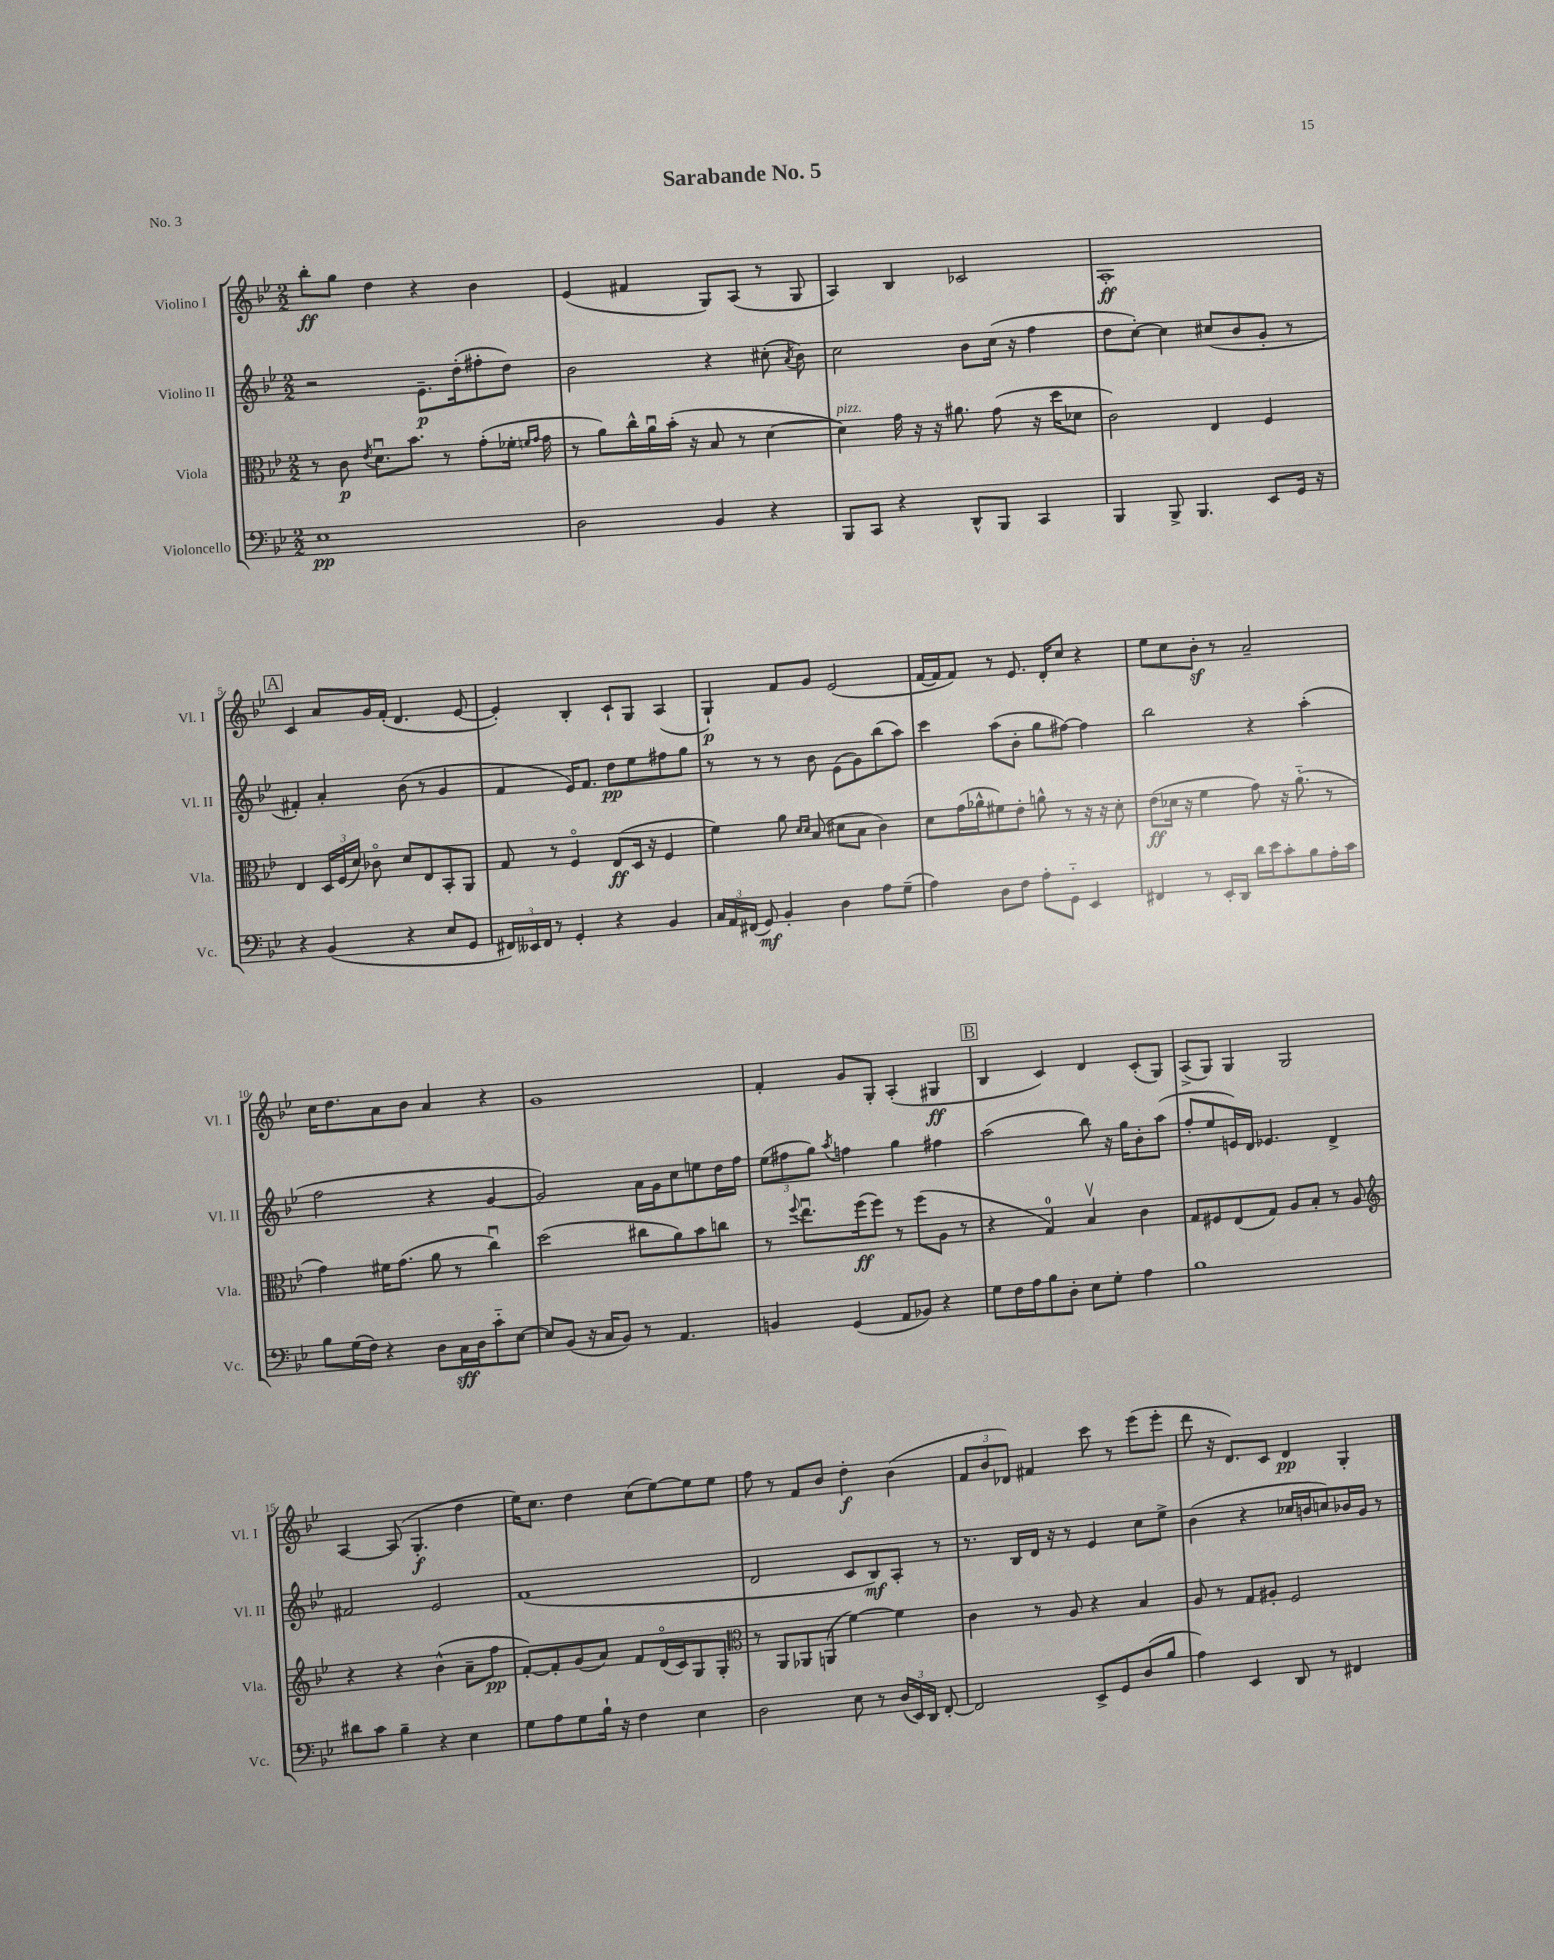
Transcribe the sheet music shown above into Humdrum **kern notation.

**kern	**kern	**kern	**kern
*staff4	*staff3	*staff2	*staff1
*clefF4	*clefC3	*clefG2	*clefG2
*k[b-e-]	*k[b-e-]	*k[b-e-]	*k[b-e-]
*M2/2	*M2/2	*M2/2	*M2/2
1E-	8r	2r	8bb-'\L
.	8c\	.	8gg\J
.	8qe-/	.	.
.	8.du\L	.	4dd\
.	8.b-\J	.	.
.	.	8.e-~\L	4r
.	8r	.	.
.	.	(16dd'\k	.
.	(8g'\L	8ff#'\	4b-\
.	16f-'\Jk	8dd\J)	.
.	16qqf/LL	.	.
.	16qqg/JJ	.	.
.	16g\	.	.
=	=	=	=
2D\	8r	2b-\	(4e-/
.	8a\L)	.	.
.	16cc^^\L	.	4f#/
.	16au\	.	.
.	(16b-'\JJ	.	.
.	16r	.	.
4BB-/	8B-/	4r	8G/L)
.	8r	.	(8A/J
4r	[4d\	(8cc#'\	8r
.	.	8qa/	.
.	.	8b-\)	8G/
=	=	=	=
8BBB-/L	4d\])	2cc\	4A/)
8CC/J	.	.	.
4r	16g\	.	4B-/
.	16r	.	.
.	16r	.	.
.	8.a#\	.	.
8DD^^/L	.	8b-\L	2c-/
8BBB-/J	(8g\	(16cc\Jk	.
.	.	16r	.
4CC/	16r	4ff\	.
.	16dd\LK	.	.
.	8d-\J	.	.
=	=	=	=
4BBB-/	2c\)	8dd\L	1A'
.	.	[8cc'\J)	.
8BBB-^/	.	4cc\]	.
4.BBB-/	.	.	.
.	4E-/	(8cc#/L	.
.	.	8b-/	.
8EE-/L	4F/	8g'/J	.
16GG/Jk	.	8r	.
16r	.	.	.
=	=	=	=
4r	4E-/	4f#'/)	4c/
(4BB-/	24D/LL	4a'/	8a/L
.	(24F/	.	.
.	24d/JJ)	.	.
.	8c-o\	.	16g/L
.	.	.	(16f'/JJ
4r	8d/L	(8b-\	4.d/
.	8E-/	8r	.
8E-/L	8BB-'/	4g/	.
8GG/J	8AA/J	.	[8e-/
=	=	=	=
24FF#/LL)	8G/	4f/	4e-'/])
24EE--/	.	.	.
24FF#/JJ	.	.	.
8r	8r	.	.
4GG'/	4Fo/	16e-/LK)	4B-'/
.	.	8.f/J	.
4r	(8E-/L	8dd\L	8c`/L
.	16D/Jk	8ee-\	8G/J
.	16r	.	.
4BB-/	4F/	8ff#\	(4A/
.	.	8gg\J	.
=	=	=	=
24C/LL	4f\)	8r	4G`/)
24AA/	.	.	.
(24FF#/JJ	.	.	.
8GG/)	.	8r	.
4BB-'/	8a\	8r	8f/L
.	16qqd/LL	.	.
.	16qqd/JJ	.	.
.	(8B-/	8b-\	8g/J
4D\	8d#\L	(8e-\L	(2e-/
.	8B-\J	8g\)	.
8A\L	4c\)	(8bb-\	.
(8G~\J	.	8aa\J)	.
=	=	=	=
4A\)	8d\L	4ccc\	[16f/LL
.	.	.	16f/]J
.	(16g\L	.	8f/J)
.	16a-^^\J	.	.
8D\L	8f#\)	(8aa\L	8r
8F\J	8e-'\J	8b-'\J	8.e-/
8A'\L	8a^^\	8gg\L	.
.	.	.	16d'/LK
8GG'~\J	8r	[8ff#\J)	8cc/J
4EE-/	16r	4ff#\]	4r
.	16r	.	.
.	8d'\	.	.
=	=	=	=
4FF#/	(8e-\L	2bb-\	8ee-\L
.	16d-\Jk	.	8cc\
.	16r	.	.
8r	4f\	.	8b-'\J
16EE-'/LL	.	.	8r
16DD/JJ	.	.	.
16d\LL	8g\)	4r	2a~/
16e-\J	.	.	.
8c'\	16r	.	.
.	(8.a'~\	.	.
8B-\	.	(4aa'\	.
16A'\L	8r	.	.
16c\JJ	.	.	.
=	=	=	=
8B-\L	4g\)	2ff\	16cc\LK
.	.	.	8.dd\
(16G\L	.	.	.
16F\JJ)	.	.	.
4r	16f#\LK	.	8a\
.	(8.g\J	.	.
.	.	.	8b-\J
8D\L	8a\	4r	4a/
16C\L	8r	.	.
16D\J	.	.	.
8c'~\	4ccu\)	[4g/	4r
[8E-\J	.	.	.
=	=	=	=
8E-/]L	(2dd\	2g/])	1g
(8BB-/J	.	.	.
16r	.	.	.
16C/LK	.	.	.
8BB-/J)	.	.	.
8r	8cc#\L	16a\LL	.
.	.	16g\J	.
4.AA/	8a\)	8cc\	.
.	8b-\	8ee\	.
.	8cc\J	16dd\L	.
.	.	16ff\JJ	.
=	=	=	=
4BB/	8r	(12ee-\L	4f'/
.	.	12ff#\	.
.	8qqff/	.	.
.	8.ee-u\L	.	.
.	.	12gg\J)	.
.	.	8qaa/	.
(4GG/	.	4ff\	8g/L
.	(16ff\k	.	.
.	8ff\J)	.	8G'/J
8AA/L	8r	4gg\	(4A'/
8BB-/J)	(8ff\L	.	.
4r	8A\J	4ff#\	4G#/
.	8r	.	.
=	=	=	=
8G\L	4r	(2aa\	4B-/
16F\L	.	.	.
16A\J	.	.	.
8B-\	4G/)	.	4c/)
8D'\J	.	.	.
8E-\L	4B-v/	8bb-\)	4d/
8G'\J	.	16r	.
.	.	16gg\LK	.
4A\	4c\	8b-'\	(8c'/L
.	.	(8aa\J	8G/J)
=	=	=	=
1B-	8G/L	8ff'/L	(8A^/L
.	8F#/	8ee-/	8G/J)
.	(8E-/	16e/L)	4G/
.	.	16d/JJ	.
.	8G/J)	4.e-/	.
.	8A/L	.	2G/
.	8B-'/J	.	.
.	8r	4d^/	.
.	8A/	.	.
=	=	=	=
*	*clefG2	*	*
8d#\L	4r	2f#/	[4A/
8c\J	.	.	.
4B-~\	4r	.	(8A/]
.	.	.	4.G'/
4r	(4b-^^\	2e-/	.
4E-\	8a~\L	.	4dd\
.	8ff\J	.	.
=	=	=	=
8G\L	[8f'/L)	(1f	16ee-\LK)
.	.	.	8.cc\J
8A\	8f'/]	.	.
8G\	(8g/	.	4dd\
16B-`\Jk	8a/J)	.	.
16r	.	.	.
4F\	8f/L	.	(8cc\L
.	(16do/L	.	[8ee-\)
.	16c/J)	.	.
4E-\	8G/	.	8ee-\]
.	8G'/J	.	8ee-\J
=	=	=	=
*	*clefC3	*	*
2D\	8r	2d/	8ff\
.	8AA/L	.	8r
.	8AA-/	.	8f/L
.	(8AA/J	.	8b-/J
8E-\	[4f\)	8c/L	4dd'\
8r	.	8B-/)	.
(24D/LL	4f\]	8A'/J	(4b-\
24EE-/)	.	.	.
24DD/JJ	.	.	.
[8FF'/	.	8r	.
=	=	=	=
2FF/]	4c\	8.r	12f/L
.	.	.	12b-/
.	.	.	12d-/J)
.	.	16B-/LL	.
.	8r	16d/JJ	4f#/
.	.	16r	.
.	8A/	8r	.
8EE-^/L	4r	4e-/	8ccc\
8GG/	.	.	8r
(8D/	4B-/	8cc\L	(8eee-\L
8B-/J	.	8ee-^\J	8eee-'\J
=	=	=	=
4A\)	8A/	(4b-\	8ddd\
.	8r	.	16r
.	.	.	8.d/L)
4EE-/	8G/L	4r	.
.	8A#'/J	.	8c/J
8DD/	2F/	16cc-/LL	4d/
.	.	16b/J	.
8r	.	8cc/)	.
4FF#/	.	16b-/L	4G'/
.	.	16g/JJ	.
.	.	8r	.
==	==	==	==
*-	*-	*-	*-
